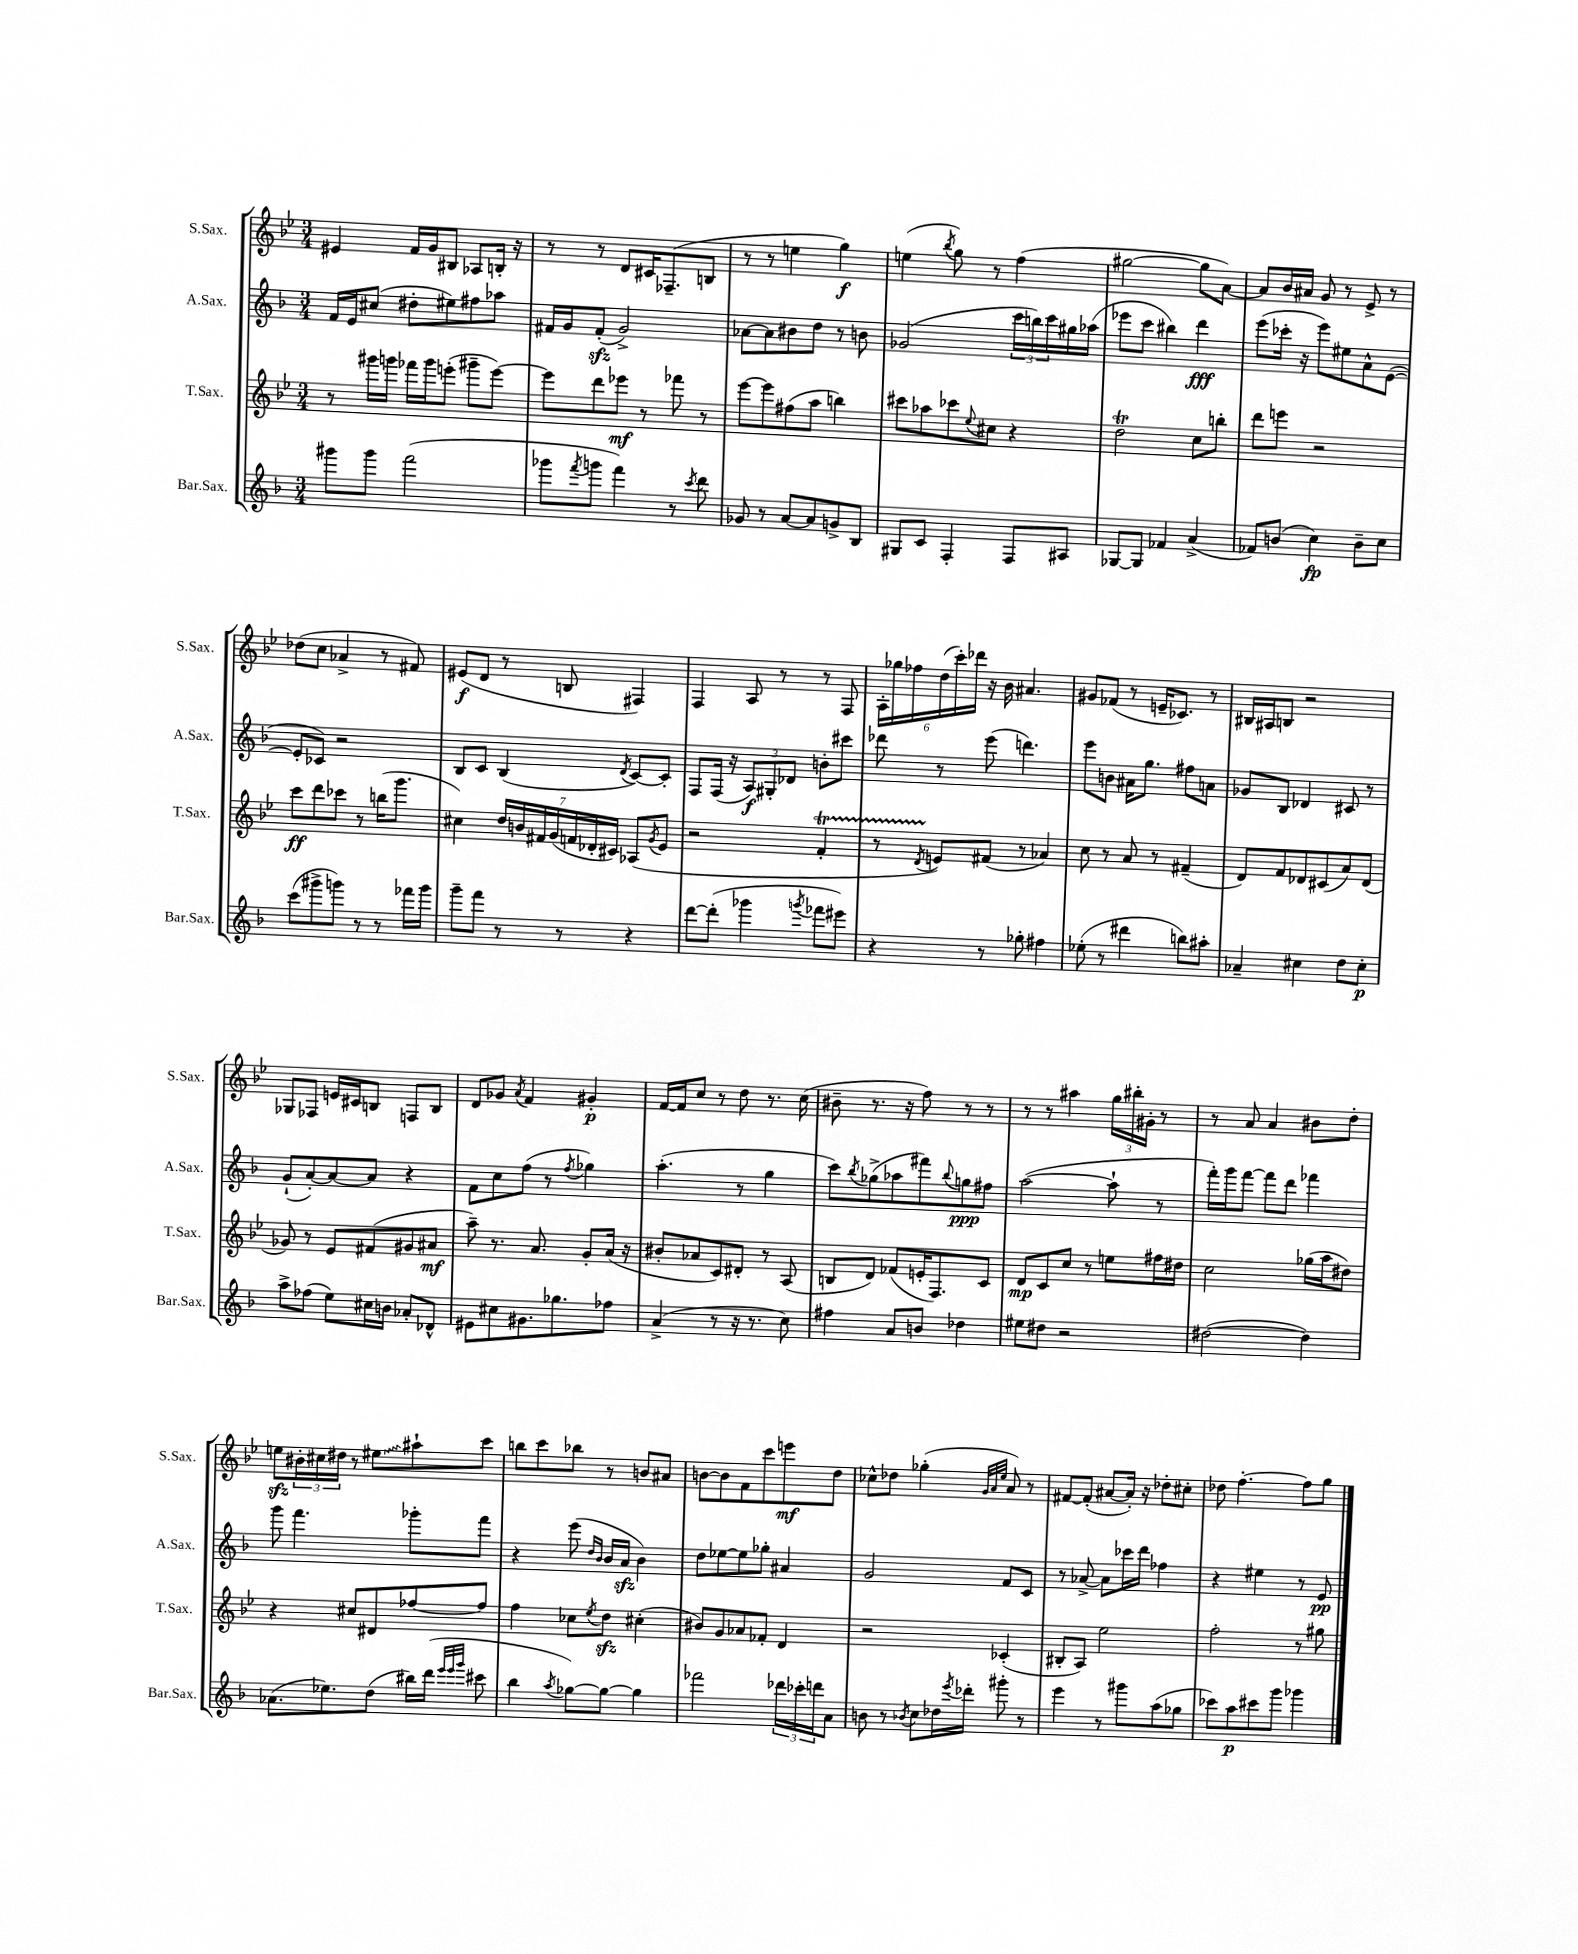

**kern	**kern	**kern	**kern
*staff4	*staff3	*staff2	*staff1
*clefG2	*clefG2	*clefG2	*clefG2
*k[b-]	*k[b-e-]	*k[b-]	*k[b-e-]
*M3/4	*M3/4	*M3/4	*M3/4
8ggg#\L	8r	16f/LL	4e#/
.	.	16e/J	.
8ggg#\J	16ggg#\LL	(8cc#/J	.
.	16ggg\JJ	.	.
(2fff\	16fff-\LL	8dd#'\L	16f/LL
.	16ggg\J	.	16g/J
.	(8eee'\J	8ee#\)	8B#/J
.	8ggg#~\L	8ff#\	8A-/L
.	[8eee\J)	8aa-\J	16B'/Jk
.	.	.	16r
=	=	=	=
8ggg-\L	8eee\]L	16f#/LL	8r
.	.	16g/J	.
8qfff/	.	.	.
8ggg\J	8ddd\	(8f#'/J	8r
4fff\)	8eee-\J	2g^/)	8d/L
.	8r	.	16c#/K
.	.	.	(8.F-~/
8r	8fff-\	.	.
8qccc/	.	.	.
8ddd\	8r	.	8B/J
=	=	=	=
8g-/	[8eee-\L	[8a-\L	8r
8r	8eee-\]	8a-\]	8r
[8a/L	(8ff#\	8b#\	4ee\
8a/]	8aa\J	8dd\J	.
8g^/	4bb\)	8r	4gg\)
8B-/J	.	8b\	.
=	=	=	=
8G#/L	8ccc#\L	(2g-/	(4ee\
8c/J	8aa-\	.	.
.	.	.	8qbb-/
4F'/	8ccc-\	.	8gg\)
.	8qqee-/	.	.
.	8cc#\J	.	8r
8F/L	4r	24ccc\LL	(4ff\
.	.	24bb\)	.
.	.	24ccc\	.
8A#/J	.	16gg#\	.
.	.	(16aa-\JJ	.
=	=	=	=
[8G-/L	2dd\	8eee-\L	[2gg#\
8G-/]J	.	8ccc\J	.
4f-/	.	4bb#\)	.
(4a^/	8cc\L	4ddd\	8gg#\]L
.	8bb'\J	.	[8a\J)
=	=	=	=
8f-/L)	8ddd\L	(8eee\L	8a/]L
(8b/J	8eee\J	16ccc-'\Jk	16b-/L
.	.	16r	16a#/JJ
4cc\)	2r	8eee\L)	8g/
.	.	8ee#\	8r
8b~\L	.	8a^^\	8e-^/
8cc\J	.	([8e\J	8r
=	=	=	=
(8ccc\L	8ccc\L	8e'/]L	(8dd-\L
8ggg#^\	8ddd\	8c-/J)	8cc\J
8ggg\J)	8ccc-\J	2r	4a-^/
8r	8r	.	.
8r	(16bb\LK	.	8r
.	8.ggg\J	.	.
16fff-\LL	.	.	8f#/)
16ggg\JJ	.	.	.
=	=	=	=
8ggg~\L	4cc#\)	8B-/L	(8e#/L
8fff\J	.	8c/J	8d/J
8r	28dd/LL	(4B-/	8r
.	28b/	.	.
.	28f#/	.	.
.	(28g/	.	.
8r	.	.	8B/
.	28f/	.	.
.	28d-'/	.	.
.	28c#/JJ)	.	.
.	.	8qd/	.
4r	(8A-/L	[8c/L)	4F#/)
.	8qg/	.	.
.	8e-/J	8c'/]J	.
=	=	=	=
[8ddd\L	2r	8F/L	4F/
(8ddd'\]J	.	(16F/Jk	.
.	.	16r	.
4ggg-\	.	12A/L)	8A/
.	.	12G#'/	.
.	.	.	8r
.	.	12d-/J	.
8qggg/	.	.	.
8fff-\L	4f'/	8b'\L	8r
8eee#\J)	.	8ccc#\J	8F/
=	=	=	=
4r	8r	8ddd-\	24A'\LL
.	.	.	24gg-\
.	.	.	24ff-\
.	8qd/	.	.
.	8e/L)	8r	(24dd\
.	.	.	24ccc'\)
.	.	.	24ddd-\JJ
8r	(8f#/J	(8eee\	16r
.	.	.	16b-\
8gg-'\	8r	4.ddd\)	4.a#/
4ff#\	4a-/)	.	.
=	=	=	=
(8ee-'\	8cc\	8eee\L	8g#/L
8r	8r	8b\J	(8f-/J
4ddd#\	8a/	16a#\LK	8r
.	.	8.gg\J	.
.	8r	.	16e~/LK
.	.	.	8.c-/J)
8bb\L)	(4f#~/	8ff#\L	.
8aa#'\J	.	8a\J	8r
=	=	=	=
4a-~/	8d/L)	8g-/L	16B#/LL
.	.	.	16A#/J
.	8f/	8B-/J	8B/J
4cc#\	8d-/	4d-/	2r
.	(8c#/	.	.
8dd\L	8a/)	8c#/	.
8cc#'\J	(8d-/J	8r	.
=	=	=	=
8aa^\L	8g-/)	(8g`/L	8G-/L
(8ff-\J	8r	[8a'/)	8F-/J
8ee\L)	8e-/L	8a/_	16e/LL
.	.	.	16c#/J
16cc#\L	(8f#/	8a/]J	8B/J
16b\JJ	.	.	.
8a-'/L	8g#/	4r	8F/L
8d-^^/J	8a#/J	.	8B/J
=	=	=	=
8e#\L	8aa~\)	8f\L	8d/L
8cc#\	8.r	8cc\	8g-/J
.	.	.	8qa/
8.g#\	.	(8ff\J	4f/
.	8.a/	.	.
.	.	8r	.
8.gg-\	.	.	.
.	.	8qff/	.
.	8g'/L	4gg-\)	4g#'/
8ff-\J	(16a/Jk	.	.
.	16r	.	.
=	=	=	=
(4a^/	8b#'/L	(4.aa'\	[16f/LL
.	.	.	16f/]J
.	8a-/	.	8cc/J
8r	8c/)	.	8r
16r	8d#'/J	8r	8dd\
8.r	.	.	.
.	8r	4gg\	8.r
8cc\)	(8A/	.	.
.	.	.	(16cc\
=	=	=	=
4ff#\	8B/L	8ccc\L)	8b#~\
.	.	8qbb-/	.
.	8d/J)	(8gg-^\	8.r
8a/L	(8f-/L	8aa-\	.
.	.	.	16r
8b/J	16e'/K	8fff#\)	8ff\)
.	8.F/)	.	.
.	.	8qqbb-/	.
4dd-\	.	8gg\	8r
.	8c/J	8ff#\J	8r
=	=	=	=
8ee#\L	8d/L	([2aa\	8r
8dd#\J	8c/	.	8r
2r	8cc/J	.	4aa#\
.	8r	.	.
.	8ee\L	8aa`\]	24gg\LL
.	.	.	24bb#'\
.	.	.	24g#'\JJ
.	16ff#\L	8r	8r
.	16dd#\JJ	.	.
=	=	=	=
([2dd#\	2cc\	16fff'\LL)	8r
.	.	16ggg\J	.
.	.	[8fff\J	8a/
.	.	8fff\]L	4a/
.	.	8ddd\J	.
4dd#\])	(16gg-\LL	4fff-\	8b#\L
.	16aa\J	.	.
.	8dd#\J)	.	8dd'\J
=	=	=	=
(8.a-\L	4r	8ggg\	8ee\L
.	.	4.fff\	24b#'\L
.	.	.	24cc#\
8.ee-\)	.	.	.
.	.	.	24dd#\JJ
.	8cc#/L	.	8r
(8dd\J	8d#/	.	8ee#\L
16bb#\LL)	[8ff-/	8ggg-'\L	8aa#`\
(16ddd\JJ	.	.	.
32qqeee/LLL	.	.	.
32qqeee/	.	.	.
32qqggg/JJJ	.	.	.
8ccc#\	8ff-/]J	8fff\J	8ccc\J
=	=	=	=
4bb-\	4ff\	4r	8bb\L
.	.	.	8ccc\
8qaa/	.	.	.
[8gg-\L)	8cc-\L	(8eee\	8bb-\J
.	.	16qqdd/LL	.
.	8qee-/	16qqb-/JJ	.
8gg-\_J	8dd\J	16b-/LL	8r
.	.	16a/JJ	.
4gg-\]	(4cc#'\	4b-\)	8b/L
.	.	.	8a#/J
=	=	=	=
2fff-\	8b#/L)	8dd\L	[8b\L
.	8g/	[8ee-\	8b\]
.	8a-/	8ee-\]	8f\
.	8f-'/J	8gg-'\J	8ccc\
24ddd-\LL	4d/	4a#/	8eee\
24ccc-'\	.	.	.
24ddd\J	.	.	.
8a\J	.	.	8dd\J
=	=	=	=
8b\	2r	2g/	8cc-^^\L
8r	.	.	8dd-\J
8qb-/	.	.	.
8cc\L	.	.	(4gg-'\
16dd-\L	.	.	.
8qeee/	.	.	.
16ddd-'\JJ	.	.	.
.	.	.	32qqg/LLL
.	.	.	32qqa/
.	.	.	32qqee-/JJJ
8ggg#'\	(4c-'/	8f/L	8a/)
8r	.	8c/J	8r
=	=	=	=
4eee\	8B#'/L	8r	[8f#/L
.	8A/J)	[8a-^/	(8f#'/]J
8r	2ee-\	8a-\]L	[8a#/L
8ggg#\L	.	16ccc-\L	16a#'/]Jk)
.	.	16ddd\JJ	16r
(8aa\	.	4ff-\	8dd-'\L
8gg-\J	.	.	8cc#'\J
=	=	=	=
8ccc-\L)	2ff'\	4r	8dd-\
8aa\	.	.	[4.ff'\
8ccc#\	.	4ee#\	.
8ggg\J	.	.	.
4ggg-\	8r	8r	8ff\]L
.	8gg#\	8e/	8gg\J
==	==	==	==
*-	*-	*-	*-
